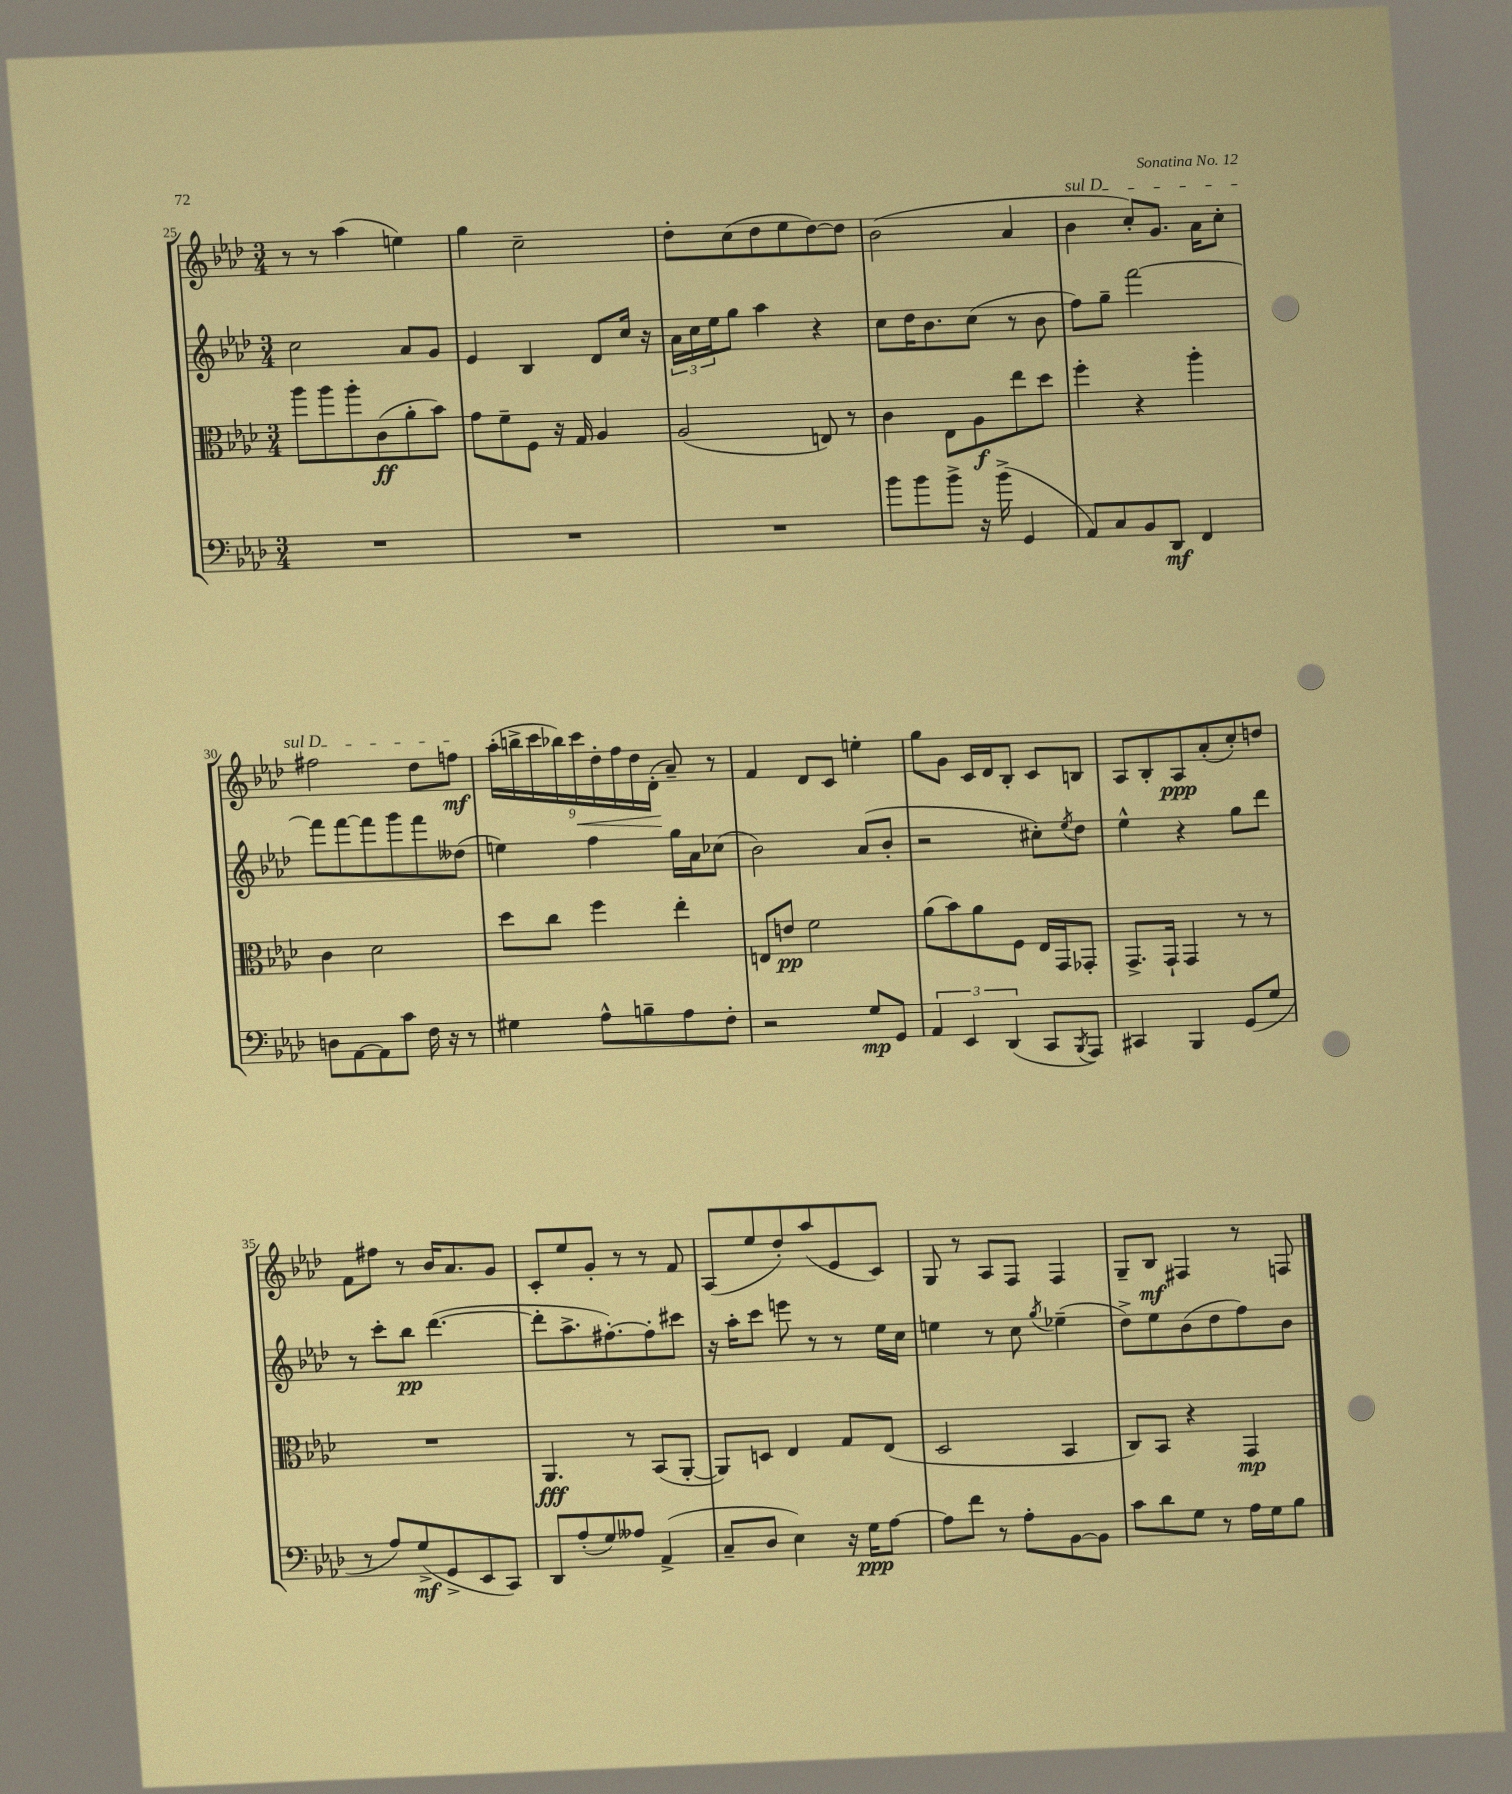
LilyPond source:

<<
\new StaffGroup <<
\new Staff = "s0" {
    \clef treble \key aes \major \numericTimeSignature \time 3/4
    r8 r8 aes''4( e''4) |
    g''4 c''2-- |
    des''8-. c''8( des''8 ees''8 des''8~) des''8 |
    bes'2( aes'4 |
    \once \override TextSpanner.bound-details.left.text = \markup { \italic "sul D" } bes'4\startTextSpan c''8-.) g'8. aes'16 c''8-. |
    fis''2 des''8 f''8\mf\stopTextSpan |
    \tuplet 9/8 { aes''16-.( b''16-> c'''16 bes''16) c'''16\< des''16-. f''16 des''16 des'16-.\!( } aes'8--) r8 |
    f'4 des'8 c'8 e''4-. |
    g''8 g'8 c'16 des'16 bes8-. c'8 b8 |
    aes8 bes8-. aes8\ppp aes'8-.( c''8-.) d''8 |
    f'8 fis''8 r8 bes'16 aes'8. g'8 |
    c'8-. ees''8 g'8-. r8 r8 f'8 |
    aes8( ees''8 des''8-.) aes''8( ees'8 c'8) |
    g8 r8 aes8 f8 f4 |
    g8-- bes8\mf fis4 r8 f8 \bar "|." |
}
\new Staff = "s1" {
    \clef treble \key aes \major \numericTimeSignature \time 3/4
    c''2 aes'8 g'8 |
    ees'4 bes4 des'8 c''16 r16 |
    \tuplet 3/2 { aes'16 c''16 ees''16 } g''8 aes''4 r4 |
    c''8 des''16 bes'8. c''8( r8 bes'8 |
    f''8) g''8-- f'''2~ |
    f'''8 f'''8~ f'''8 g'''8 f'''8 deses''8( |
    e''4) f''4 g''16 aes'16 ces''8( |
    bes'2) aes'8( bes'8-. |
    r2 cis''8-.) \acciaccatura { ees''8 } des''8 |
    ees''4-^ r4 g''8 des'''8 |
    r8 c'''8-. bes''8\pp des'''4.~( |
    des'''8-. aes''8.-> fis''8.~-.) fis''8-. cis'''8 |
    r16 aes''16-. c'''8 e'''8 r8 r8 ees''16 c''16 |
    e''4 r8 c''8 \acciaccatura { g''8 } ees''4--( |
    des''8->) ees''8 bes'8( des''8 f''8) bes'8 \bar "|." |
}
\new Staff = "s2" {
    \clef alto \key aes \major \numericTimeSignature \time 3/4
    aes''8 aes''8 aes''8-. c'8\ff( aes'8-. bes'8) |
    g'8 f'8-- f8 r16 g16 aes4 |
    aes2( e8) r8 |
    c'4 ees8 aes8\f ees''8 des''8 |
    f''4-. r4 aes''4-. |
    c'4 des'2 |
    des''8 c''8 f''4 ees''4-. |
    e8 e'8\pp f'2 |
    aes'8( bes'8) aes'8 f8 ees16 g,16 ges,8-. |
    g,8.-> g,16-! g,4 r8 r8 |
    R2. |
    aes,4.\fff r8 bes,8( aes,8~-. |
    aes,8) d8 ees4 g8 ees8( |
    des2 bes,4 |
    c8) bes,8 r4 g,4\mp \bar "|." |
}
\new Staff = "s3" {
    \clef bass \key aes \major \numericTimeSignature \time 3/4
    R2. |
    R2. |
    R2. |
    bes'8 bes'8 bes'8-> r16 bes'16->( g,4 |
    aes,8) c8 bes,8 des,8\mf f,4 |
    d8 aes,8~ aes,8 c'8 f16 r16 r8 |
    gis4 aes8-^ b8-- aes8 f8-. |
    r2 g8\mp g,8 |
    \tuplet 3/2 { aes,4 ees,4 des,4( } c,8 \acciaccatura { bes,,8 } aes,,8) |
    cis,4 bes,,4 g,8( g8 |
    r8 aes8) g8->\mf( g,8-> ees,8 c,8) |
    des,8 aes8-.( g8) aeses8 aes,4->( |
    c8-- des8 ees4) r16 g16\ppp aes8~ |
    aes8 f'8 r8 aes8-. bes,8~ bes,8 |
    c'8 des'8 g8 r8 aes16 g16 bes8 \bar "|." |
}
>>
>>
\layout { \context { \Score currentBarNumber = #25 } }
